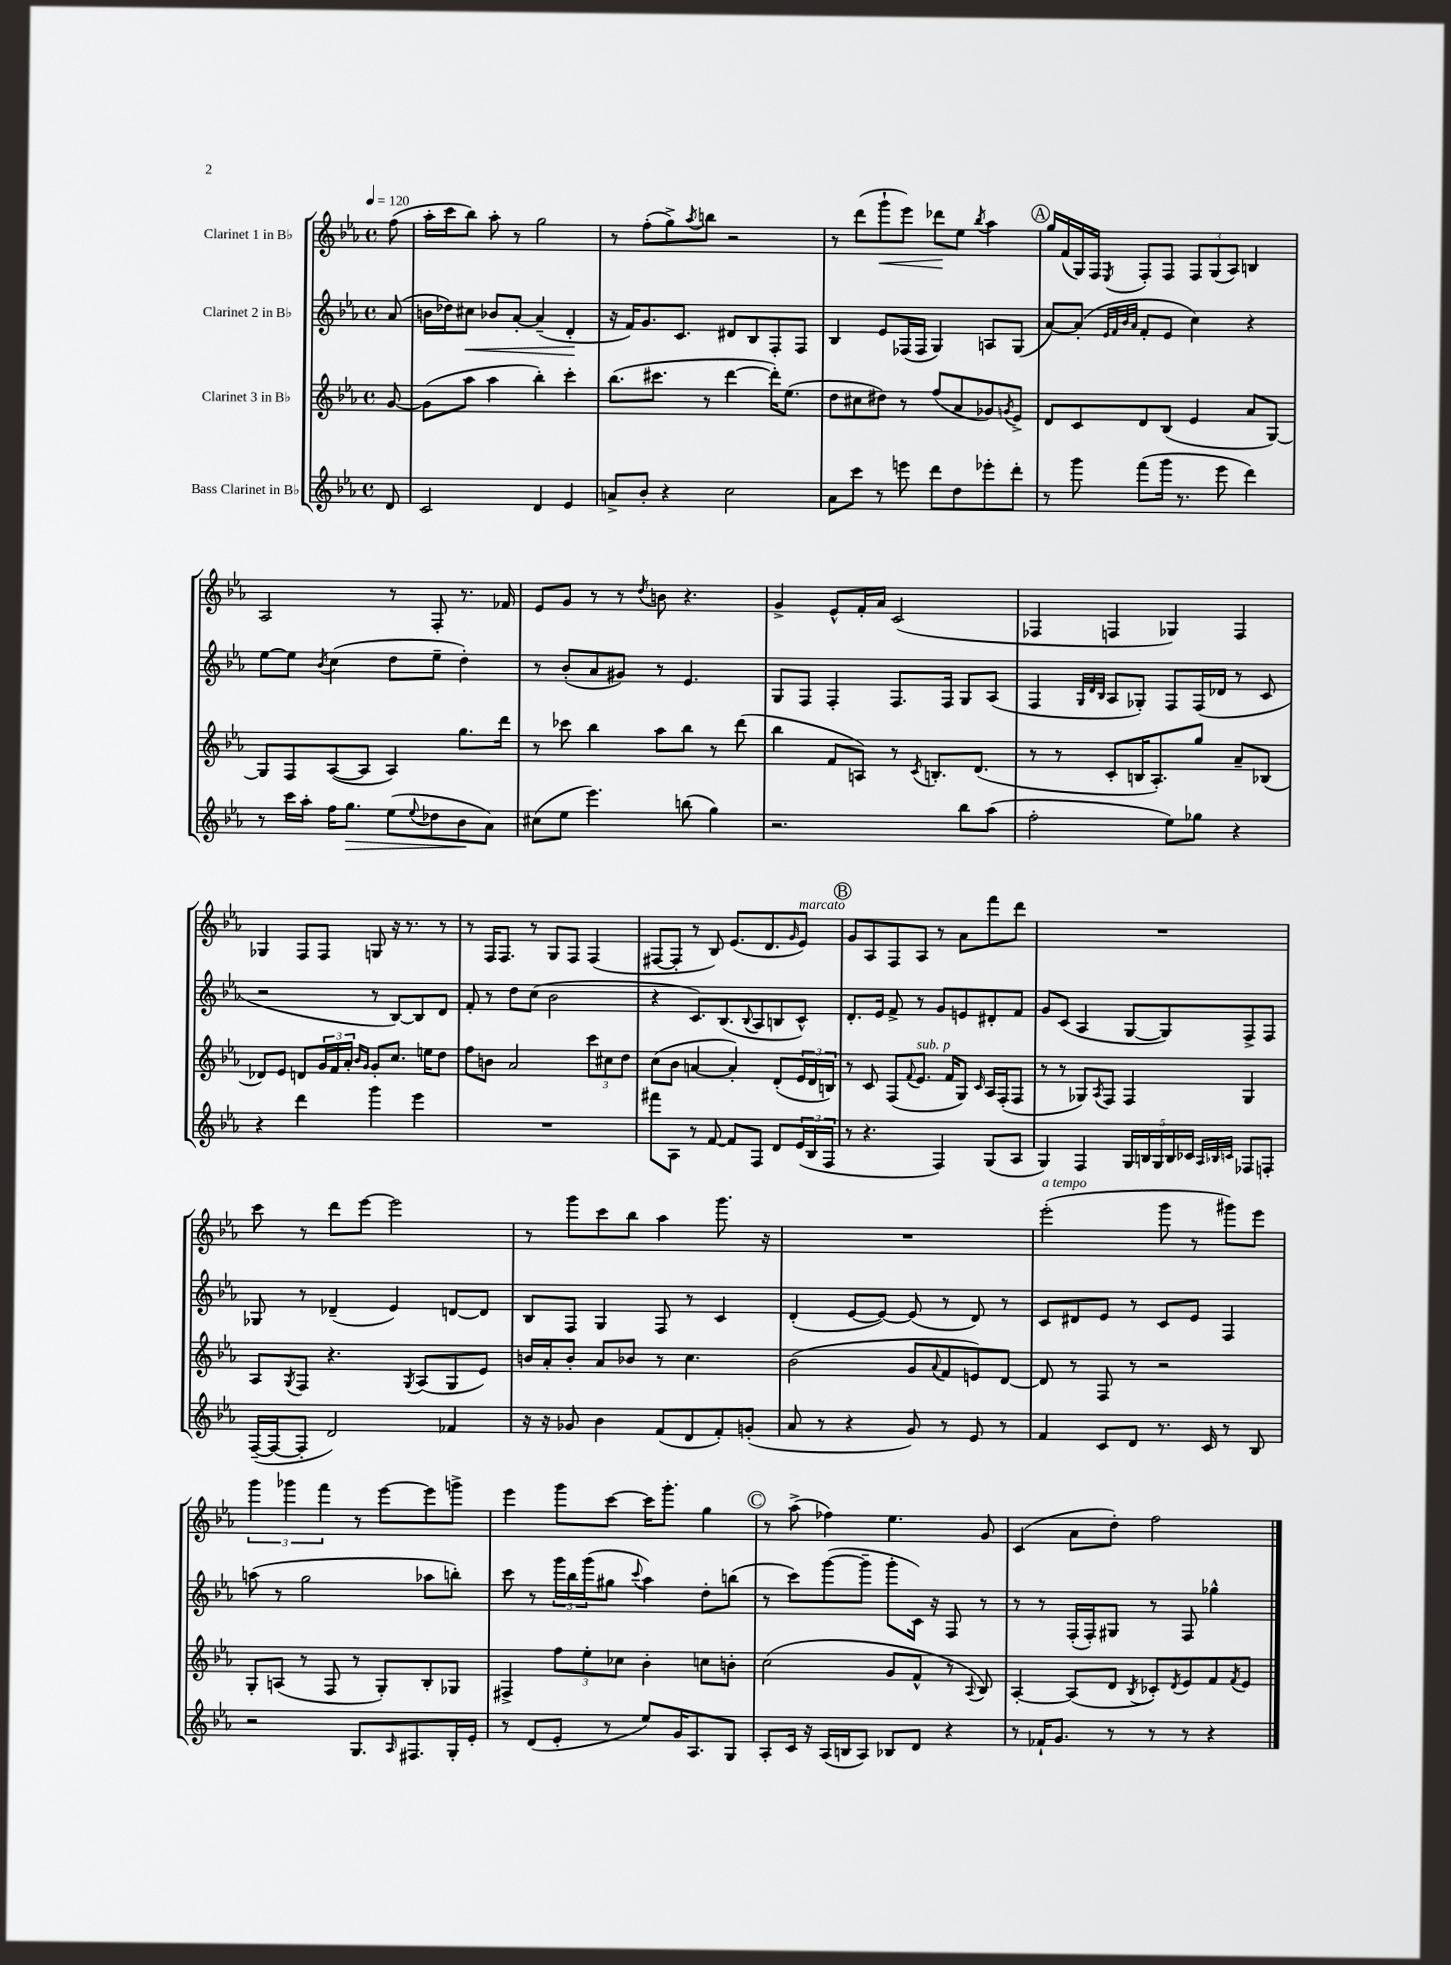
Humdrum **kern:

**kern	**kern	**kern	**kern
*staff4	*staff3	*staff2	*staff1
*clefG2	*clefG2	*clefG2	*clefG2
*k[b-e-a-]	*k[b-e-a-]	*k[b-e-a-]	*k[b-e-a-]
*M4/4	*M4/4	*M4/4	*M4/4
*met(c)	*met(c)	*met(c)	*met(c)
*MM120	*MM120	*MM120	*MM120
8d	[8g	(8a-	(8ff
=	=	=	=
2c	(8g]	16b	16aa-'
.	.	16dd-)	16ccc
.	8aa-	8cc#	8bb-)
.	4aa-	8b-	8aa-'
.	.	[8a-'	8r
4d	4bb-')	(4a-~]	2gg
4e-	4ccc'	4d'	.
=	=	=	=
8a^	(8.bb-	16r	8r
.	.	16f)	.
8b-'	.	8.g	(8ff'
.	8.ccc#	.	.
4r	.	.	8gg^)
.	.	8.c	.
.	.	.	8qaa-
.	8r	.	8bb
2cc	[4ddd	8d#	2r
.	.	8B-	.
.	16ddd'])	8F'	.
.	(8.ee-	.	.
.	.	8F	.
=	=	=	=
8a-	8dd	4B-	8r
8ccc	8cc#	.	(8ddd
8r	8dd#)	8e-	8ggg`
8eee	8r	(16F-	8eee-)
.	.	16F-	.
8ddd	(8ff	4G)	8ddd-
8dd	8a-	.	8ee-
.	.	.	8qbb-
8eee-'	8g-)	8A	4aa-
.	8qg	.	.
8ddd'	8e-^	(8G	.
=	=	=	=
8r	8d	[8a-)	16gg
.	.	.	(16f
8ggg	8c	(8a-']	16G)
.	.	.	16F
.	.	32qqe-	.
.	.	32qqf	.
.	.	32qqb-	.
.	.	32qqa-	8qE-
(8fff	8d	8f'	8F'
16ggg	(8B-	8e-	8F
8.r	.	.	.
.	4e-	4cc)	12F
.	.	.	(12G
8eee-	.	.	.
.	.	.	12A-)
4ddd)	8a-	4r	4B
.	[8G)	.	.
=	=	=	=
8r	8G]	[8ee-	2A-
16ccc	8F	8ee-]	.
16aa-'	.	.	.
.	.	8qb-	.
16ff	([8A-	(4cc	.
8.gg	.	.	.
.	8A-]	.	.
(8ee-	4A-)	8dd	8r
8qqee-	.	.	.
8dd-	.	8ee-~	8F'
8b-	8.gg	4dd')	8.r
8a-)	.	.	.
.	16ddd	.	16f-
=	=	=	=
(8cc#	8r	8r	8e-
8ee-	8ccc-	(8b-'	8g
4.eee-)	4bb-	8a-	8r
.	.	8g#)	8r
.	.	.	8qdd
.	8aa-	8r	8b
(8bb	8bb-	4.e-	4.r
4gg)	8r	.	.
.	(8ddd	.	.
=	=	=	=
2.r	4bb-	8G	4g^
.	.	8F	.
.	8f	4F'	8e-^^
.	8A)	.	16f'
.	.	.	16a-
.	8r	8.F	(2c
.	8qc	.	.
.	8.B'	.	.
.	.	16F	.
8bb-	.	8G	.
.	(8.d	.	.
(8aa-	.	(8A-	.
=	=	=	=
2ff'	8r	4F	4F-
.	8r	.	.
.	.	32qqG	.
.	.	32qqd	.
.	.	32qqB-	.
.	8c'	8A-	4F
.	16B	8G-')	.
.	8.A-')	.	.
8ee-)	.	8F	4G-)
8gg-	8gg	(16F	.
.	.	16d-	.
4r	8a-~	8r	4F
.	(8B-	8c	.
=	=	=	=
4r	8d-)	2r	4G-
.	8e-	.	.
4ddd	8d	.	8F
.	24g	.	8F
.	24f	.	.
.	24a-'	.	.
.	16qqb-	.	.
.	16qqg	.	.
4ggg	8g'	8r	8G
.	8.cc	[8B-)	16r
.	.	.	8.r
4eee-	.	8B-]	.
.	16ee	.	.
.	8dd	8d	8r
=	=	=	=
1r	8ff	8f'	8r
.	8b	8r	16F
.	.	.	8.F
.	2a-	8dd	.
.	.	(8cc	8r
.	.	2b-	8G
.	.	.	8F
.	12ccc	.	(4F
.	12cc#	.	.
.	12dd	.	.
=	=	=	=
8fff#	(8cc	4r	[8F#
8A-	8b-	.	8F#']
8r	[4a	8.c)	8r
[8f	.	.	8B-)
.	.	(8.B-	.
8f]	4a'])	.	(8.e-
.	.	8qqB-	.
8F	.	8A-	.
.	.	.	8.d
8d	(8d'	8B	.
.	.	.	16qqg
(24e-	24e-	8c^^)	8e-)
24B-	24d	.	.
24F	24B)	.	.
=	=	=	=
8r	8r	8.d'	8g
4.r	8c	.	8A-
.	.	16e-	.
.	(8F	8f^	8F
.	8qqf	.	.
.	8.e-	8r	8A-
4F)	.	8g	8r
.	16f	.	.
.	8G)	8e	8a-
.	16qqc	.	.
(8G	16A-	8d#'	8fff
.	(16F'	.	.
8A-	8F	8f	8ddd
=	=	=	=
4G)	8r	8g	1r
.	8r	(8c	.
4F	8G-)	4A-	.
.	8qA-	.	.
.	8F	.	.
20G	4F	[8G	.
20B	.	.	.
20G	.	.	.
.	.	8G])	.
20B	.	.	.
20c-	.	.	.
32qqA-	.	.	.
32qqB-	.	.	.
32qqc	.	.	.
8F-	4G-	8F^	.
8F'	.	8F	.
=	=	=	=
([16F~	8A-	8G-	8ccc
16F_	.	.	.
.	8qG	.	.
8F']	8F	8r	8r
2d)	4.r	(4d-~	8ddd
.	.	.	[8eee-
.	.	4e-)	2eee-]
.	8qG	.	.
.	(8A-	.	.
4f-	8G	[8d	.
.	8e-)	8d]	.
=	=	=	=
16r	16b	8B-	8r
16r	16a-'	.	.
8g-	8b'	8F	8ggg
4b-	8a-	4G	8ccc
.	8b-	.	8bb-
(8f	8r	8F	4aa-
8d	4.cc	8r	.
8f')	.	4c	8.ggg
(8g'	.	.	.
.	.	.	16r
=	=	=	=
8a-	(2b-	(4d'	1r
8r	.	.	.
4r	.	[8e-	.
.	.	8e-_)	.
8g)	8g	(8e-]	.
.	8qqa-	.	.
8r	8f	8r	.
8e-	8e)	8d)	.
8r	[8d	8r	.
=	=	=	=
4f	8d]	8c	(2eee-'
.	8r	8d#	.
8c	8F	8e-	.
8d	8r	8r	.
8.r	2r	8c	8ggg
.	.	8e-	8r
16c	.	.	.
8r	.	4F	8ggg#)
8B-	.	.	8eee-
=	=	=	=
2r	8G'	(8aa	6ggg
.	(8A	8r	.
.	.	.	6ggg-
.	8r	2gg	.
.	.	.	6fff
.	8F	.	.
8.G	8r	.	8r
.	8G')	.	[8eee-
16qqA-	.	.	.
8.F#	.	.	.
.	8B-'	8aa-	8eee-]
16G'	8G-	8bb')	8ggg^
16e-'	.	.	.
=	=	=	=
8r	4F#^	8ccc	4eee-
(8d	.	8r	.
8e-'	12ff	24ggg	8ggg
.	.	24bb-	.
.	12ee-'	(24ggg	.
8r	.	8gg#	[8ccc
.	12cc-	.	.
.	.	8qqccc	.
8ee-)	4b-'	4aa-)	16ccc]
.	.	.	8.ggg'
16g	.	.	.
8.A-	.	.	.
.	8cc	8dd'	4gg
8G	8b'	(8bb	.
=	=	=	=
8A-'	(2cc	8r	8r
16c	.	8ccc)	(8aa-^
16r	.	.	.
(16A-	.	([8ggg	4ff-)
16B	.	.	.
8A-)	.	8ggg~]	.
8B-	8g	8ggg'	4.ee-
8d	8f^^	16c)	.
.	.	16r	.
4r	8r	8F	.
.	8qqA-	.	.
.	8B-)	8r	8g
=	=	=	=
8r	[4A-'	8r	(4c
16f-`	.	8r	.
8.g	.	.	.
.	(8A-]	(16F'	8a-
.	.	16F')	.
8r	8d	8G#	8dd')
.	8qB-	.	.
8r	8c-')	8r	2ff
.	8qd	.	.
8r	8e-	8F	.
4r	8f	4gg-^^	.
.	8qf	.	.
.	8e-	.	.
==	==	==	==
*-	*-	*-	*-
